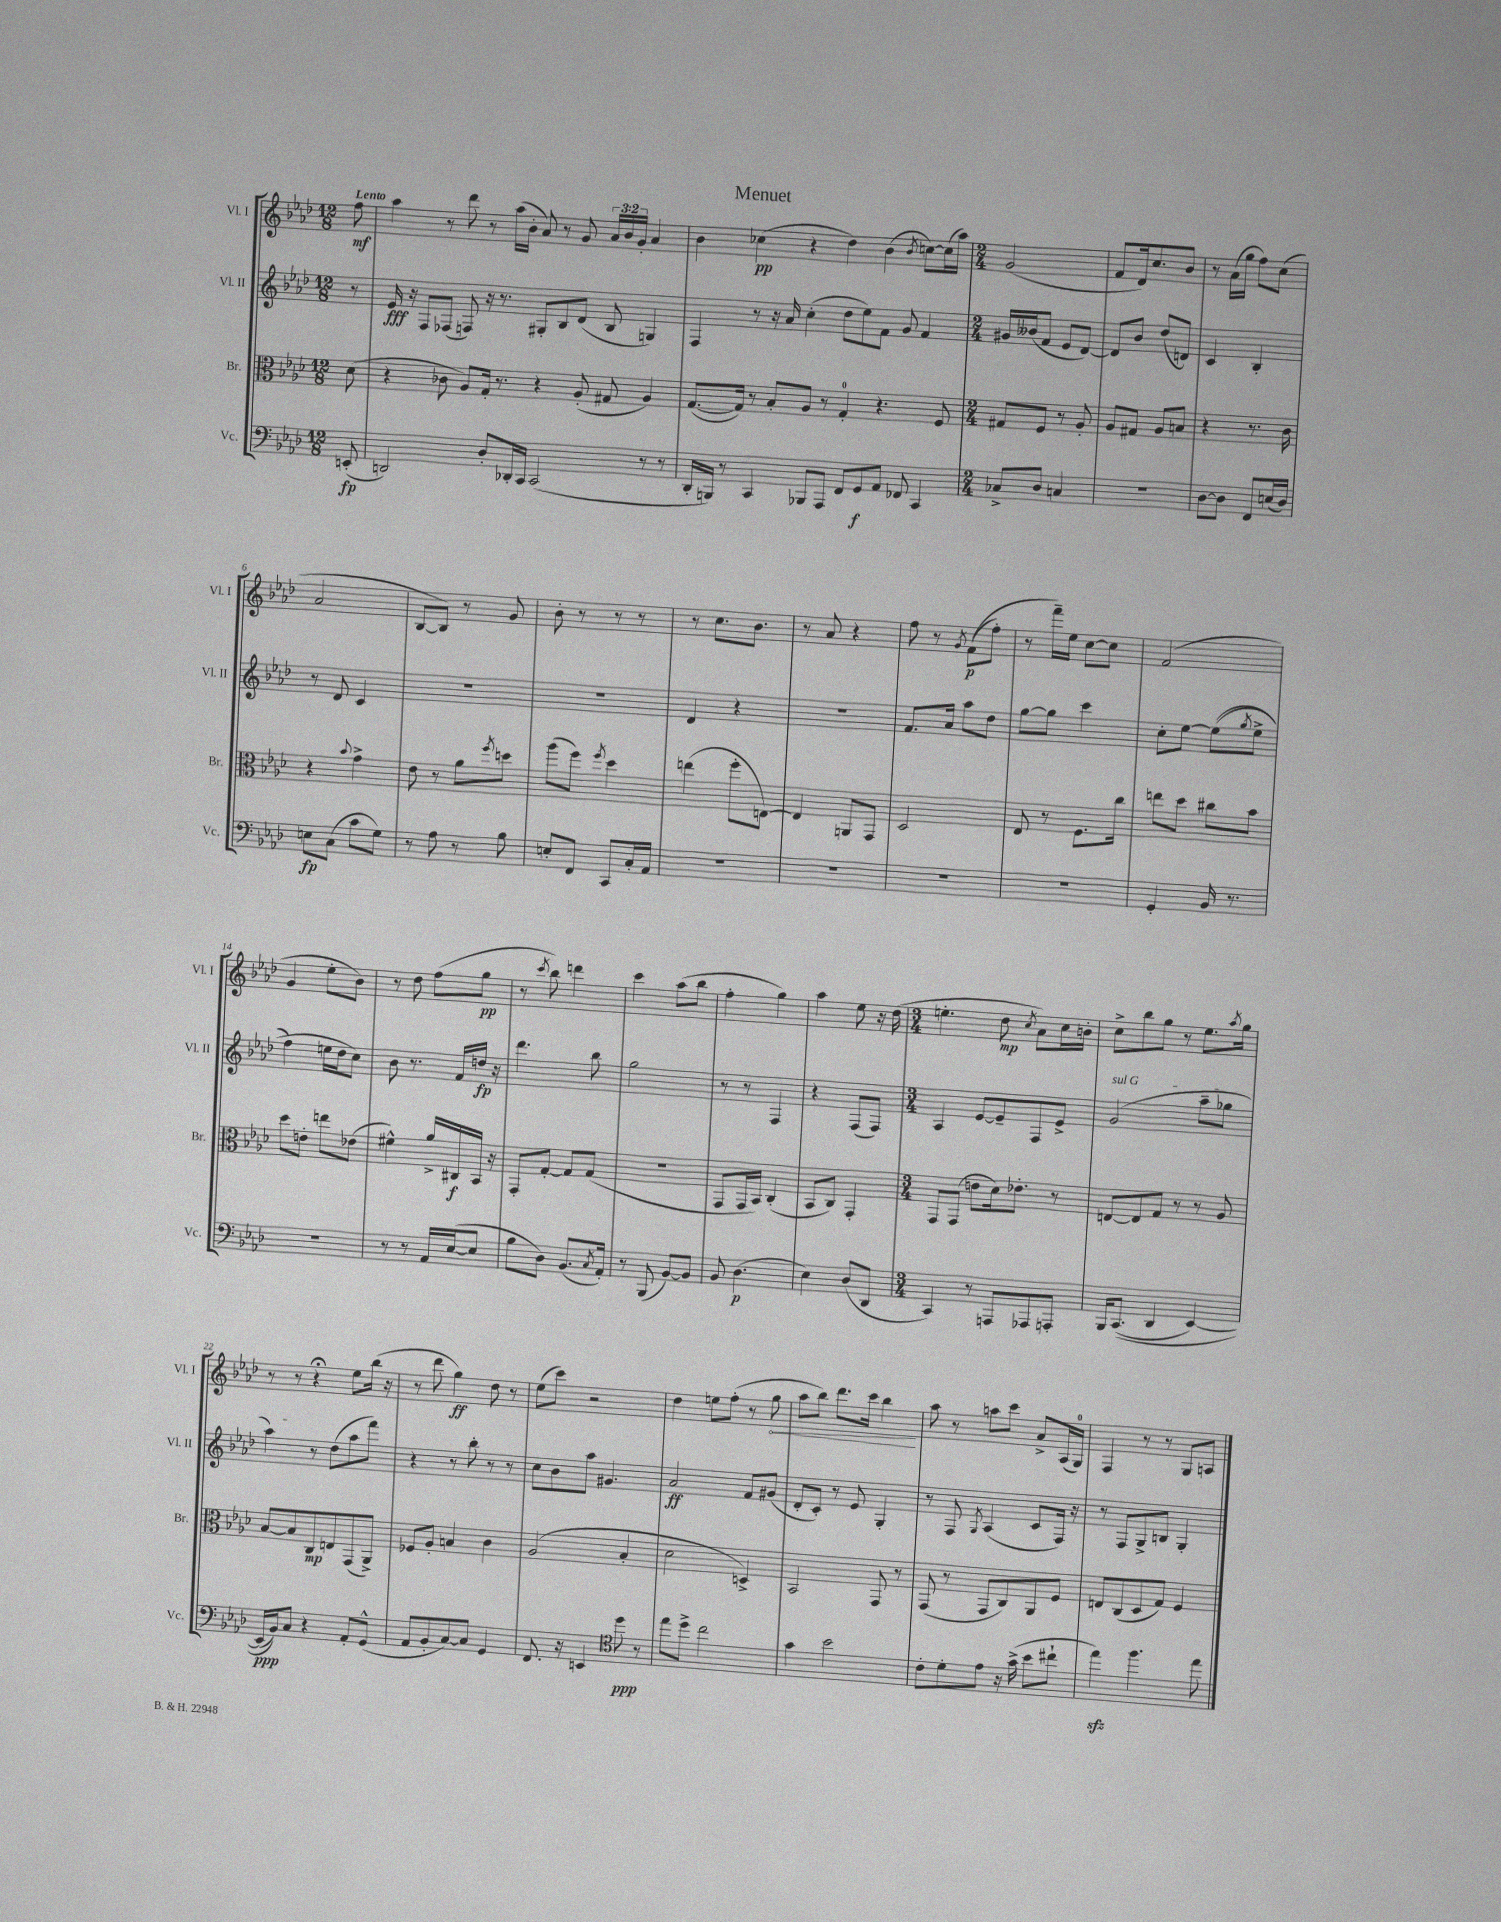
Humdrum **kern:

**kern	**dynam	**kern	**dynam	**kern	**dynam	**kern	**dynam
*part4	*part4	*part3	*part3	*part2	*part2	*part1	*part1
*staff4	*staff4	*staff3	*staff3	*staff2	*staff2	*staff1	*staff1
*I"Vc.	*	*I"Br.	*	*I"Vl. II	*	*I"Vl. I	*
*I'Vc.	*	*I'Br.	*	*I'Vl. II	*	*I'Vl. I	*
*clefF4	*	*clefC3	*	*clefG2	*	*clefG2	*
*k[b-e-a-d-]	*	*k[b-e-a-d-]	*	*k[b-e-a-d-]	*	*k[b-e-a-d-]	*
*M12/8	*	*M12/8	*	*M12/8	*	*M12/8	*
=	=	=	=	=	=	=	=
!	!	!	!	!	!	!LO:TX:a:B:t=Lento	!
(8EEn'/	fp	(8d-\	.	8r	.	8ff\	mf
=1	=1	=1	=1	=1	=1	=1	=1
2DDn/)	.	4r	.	16e-/	fff	4aa-\	.
.	.	.	.	16r	.	.	.
.	.	.	.	8F/L	.	.	.
.	.	8c-X\	.	(8F-X/J	.	8r	.
.	.	8A-/L)	.	8Fn/)	.	8ddd-\	.
8D-'/L	.	16G'/Jk	.	16r	.	8r	.
.	.	8.r	.	8.r	.	.	.
16DD-X'/L	.	.	.	.	.	(16aa-\LL	.
16CC/JJ	.	.	.	.	.	16b-'\JJ	.
(2CC/	.	4r	.	8G#X'/L	.	8a-/)	.
.	.	.	.	8B-/	.	8r	.
.	.	(8A-'/	.	(8d-/J	.	8g/	.
.	.	8G#X/	.	8B-/	.	24a-/LL	.
.	.	.	.	.	.	24b-/	.
.	.	.	.	.	.	24g'/JJ	.
8r	.	4A-/)	.	4Gn/)	.	4a-/	.
8r	.	.	.	.	.	.	.
=2	=2	=2	=2	=2	=2	=2	=2
16DD-'/LL	.	([8.G/L	.	4F/	.	4b-\	.
16BBBn/JJ)	.	.	.	.	.	.	.
8r	.	.	.	.	.	.	.
.	.	16G/Jk])	.	.	.	.	.
4CC/	.	8r	.	8r	.	(4cc-X\	pp
.	.	8B-'/L	.	16r	.	.	.
.	.	.	.	16a-/	.	.	.
8BBB-X/L	.	8A-/J	.	(4cc'\	.	4r	.
8AAA-/J	.	8r	.	.	.	.	.
8FF/L	.	4G'/	.	8dd-\L	.	4dd-\)	.
8GG/	f	.	.	8ee-\)	.	.	.
8AA-/J	.	4.r	.	8f\J	.	(4b-\	.
8FF-X/	.	.	.	8g/	.	.	.
.	.	.	.	.	.	8qb-/	.
4CC/	.	.	.	4f/	.	[8ccn\L)	.
.	.	8F/	.	.	.	(16cc\L]	.
.	.	.	.	.	.	16aa-\JJ)	.
=3	=3	=3	=3	=3	=3	=3	=3
*M2/4	*	*M2/4	*	*M2/4	*	*M2/4	*
8C-X^/L	.	8G#X/L	.	16g#X/LL	.	(2g/	.
.	.	.	.	(16b--X/J	.	.	.
8D-/J	.	8F/J	.	8f/J	.	.	.
4Cn/	.	8r	.	8e-/L	.	.	.
.	.	8A-'/	.	[8d-/J)	.	.	.
=4	=4	=4	=4	=4	=4	=4	=4
2r	.	8A-/L	.	8d-/L]	.	8f/L	.
.	.	8G#X/J	.	8b-/J	.	16d-/k)	.
.	.	.	.	.	.	8.cc/	.
.	.	8A-/L	.	(8dd-/L	.	.	.
.	.	8Bn/J	.	8dn/J)	.	8b-/J	.
=5	=5	=5	=5	=5	=5	=5	=5
[8D-\L	.	4r	.	4c/	.	8r	.
8D-\J]	.	.	.	.	.	(16a-\LL	.
.	.	.	.	.	.	16gg\JJ	.
8FF/L	.	8.r	.	4B-'/	.	8ff\L)	.
(16En/L	.	.	.	.	.	(8cc\J	.
16D-/JJ)	.	16c\	.	.	.	.	.
!!LO:LB:g=z
=6	=6	=6	=6	=6	=6	=6	=6
8En\L	fp	4r	.	8r	.	2a-/	.
(8C\J	.	.	.	8d-/	.	.	.
.	.	8qqb-/	.	.	.	.	.
8c\L	.	4g^\	.	4c/	.	.	.
8G\J)	.	.	.	.	.	.	.
=7	=7	=7	=7	=7	=7	=7	=7
8r	.	8e-\	.	2r	.	[8B-/L	.
8A-\	.	8r	.	.	.	8B-/J])	.
8r	.	8a-\L	.	.	.	8r	.
.	.	8qff/	.	.	.	.	.
8B-\	.	8ddn\J	.	.	.	8g/	.
=8	=8	=8	=8	=8	=8	=8	=8
8En'/L	.	(8aa-\L	.	2r	.	8b-'\	.
8FF/J	.	8ff\J)	.	.	.	8r	.
.	.	8qff/	.	.	.	.	.
8CC/L	.	4dd-\	.	.	.	8r	.
16C'/L	.	.	.	.	.	8r	.
16AA-/JJ	.	.	.	.	.	.	.
=9	=9	=9	=9	=9	=9	=9	=9
2r	.	(4een\	.	4d-/	.	8r	.
.	.	.	.	.	.	8.cc\L	.
.	.	8ff'\L	.	4r	.	.	.
.	.	.	.	.	.	8.b-\J	.
.	.	[8En\J)	.	.	.	.	.
=10	=10	=10	=10	=10	=10	=10	=10
2r	.	4E/]	.	2r	.	8r	.
.	.	.	.	.	.	8a-/	.
.	.	8AAn/L	.	.	.	4r	.
.	.	8GG/J	.	.	.	.	.
=11	=11	=11	=11	=11	=11	=11	=11
2r	.	2D-/	.	8.f/L	.	8ff\	.
.	.	.	.	.	.	8r	.
.	.	.	.	16a-/Jk	.	.	.
.	.	.	.	.	.	8qg/	.
.	.	.	.	8aa-\L	.	((8f\L	p
.	.	.	.	8dd-\J	.	8ff'\J)	.
=12	=12	=12	=12	=12	=12	=12	=12
2r	.	8E-/	.	[8gg\L	.	8r	.
.	.	8r	.	8gg\J]	.	16fff~\LL)	.
.	.	.	.	.	.	16ee-\JJ	.
.	.	8.F\L	.	4ccc\	.	[8cc\L	.
.	.	.	.	.	.	8cc\J]	.
.	.	16cc\Jk	.	.	.	.	.
=13	=13	=13	=13	=13	=13	=13	=13
4GG'/	.	8een\L	.	8cc'\L	.	(2f/	.
.	.	8dd-\J	.	[8ee-\J	.	.	.
16BB-/	.	8cc#X\L	.	((8ee-\L]	.	.	.
8.r	.	.	.	.	.	.	.
.	.	.	.	8qgg/	.	.	.
.	.	8b-\J	.	8ee-^\J	.	.	.
!!LO:LB:g=z
=14	=14	=14	=14	=14	=14	=14	=14
2r	.	8dd-\L	.	4ff\)	.	4g/	.
.	.	8en'\J	.	.	.	.	.
.	.	8een\L	.	16een\LL	.	8ee-'\L	.
.	.	.	.	16dd-\J	.	.	.
.	.	(8e-X\J	.	8cc\J)	.	8b-\J)	.
=15	=15	=15	=15	=15	=15	=15	=15
8r	.	4f#X^^\)	.	8b-\	.	8r	.
8r	.	.	.	8.r	.	8dd-\	.
16AA-/LL	.	16a-^/LL	.	.	.	(8ff\L	.
([16E-/J	.	16C#X/	f	16f/LL	.	.	.
8E-/J]	.	16BB-/JJ	.	16ddn/JJ	fp	8gg\J	pp
.	.	16r	.	16r	.	.	.
=16	=16	=16	=16	=16	=16	=16	=16
8B-\L	.	8GG'/L	.	4.ddd-\	.	8r	.
.	.	.	.	.	.	8qccc/	.
8D-\J)	.	[8G'/J	.	.	.	8bb-\)	.
(8.BB-/L	.	8G/L]	.	.	.	4dddn\	.
.	.	(8G/J	.	8bb-\	.	.	.
8qC/	.	.	.	.	.	.	.
16AA-'/Jk)	.	.	.	.	.	.	.
=17	=17	=17	=17	=17	=17	=17	=17
8r	.	2r	.	2gg\	.	4ccc\	.
(8BBB-/	.	.	.	.	.	.	.
[8BB-/L)	.	.	.	.	.	(8aa-\L	.
8BB-/J]	.	.	.	.	.	8bb-\J	.
=18	=18	=18	=18	=18	=18	=18	=18
8BB-/	.	8GG/L	.	8r	.	4ff'\	.
(4.D-\	p	16GG/L	.	8r	.	.	.
.	.	16BB-/JJ)	.	.	.	.	.
.	.	(4C'/	.	4F/	.	4gg\)	.
=19	=19	=19	=19	=19	=19	=19	=19
4E-\)	.	8BB-/L	.	4r	.	4aa-\	.
.	.	8C/J)	.	.	.	.	.
(8D-/L	.	4GG'/	.	(8F/L	.	8ee-\	.
8DD-/J	.	.	.	8F/J)	.	16r	.
.	.	.	.	.	.	(16dd-\	.
=20	=20	=20	=20	=20	=20	=20	=20
*M3/4	*	*M3/4	*	*M3/4	*	*M3/4	*
4CC/)	.	8GG/L	.	4A-/	.	4.een'\	.
.	.	(8GG/J	.	.	.	.	.
8r	.	8en\L	.	[8e-/L	.	.	.
8AAAn/L	.	16d-\k)	.	8e-~/]	.	8dd-\	mp
.	.	8.e-X'\J	.	.	.	.	.
.	.	.	.	.	.	8qcc/	.
8AAA-X/	.	.	.	8F/	.	8a-\L)	.
8AAAn'/J	.	8r	.	8e-^/J	.	16cc\L	.
.	.	.	.	.	.	16bn'\JJ	.
=21	=21	=21	=21	=21	=21	=21	=21
!	!	!	!	!LO:TX:a:i:t=sul G	!	!	!
16BBB-/KL	.	[8En/L	.	(2g/	.	8cc^\L	.
((8.CC/J	.	.	.	.	.	.	.
.	.	8E/]	.	.	.	8bb-\	.
4DD-/	.	8G/J	.	.	.	8gg\J	.
.	.	8r	.	.	.	8r	.
[4EE-/)	.	8r	.	8aa-~\L	.	8.ee-\L	.
.	.	8A-/	.	8gg-X\J	.	.	.
.	.	.	.	.	.	8qaa-/	.
.	.	.	.	.	.	16gg\Jk	.
!!LO:LB:g=z
=22	=22	=22	=22	=22	=22	=22	=22
(16EE-/LL]	ppp	[8B-/L	.	4aa-\)	.	8r	.
16BB-/J))	.	.	.	.	.	.	.
8C/J	.	8B-/]	.	.	.	8r	.
4r	.	8C/	mp	8r	.	4r;<	.
.	.	8En/	.	(8dd-\L	.	.	.
8AA-'/L	.	(8GG/	.	8aa-\	.	8ee-\L	.
(8GG^^/J	.	8AA-^/J)	.	8fff\J)	.	(16bb-\Jk	.
.	.	.	.	.	.	16r	.
=23	=23	=23	=23	=23	=23	=23	=23
8AA-/L	.	8F-X/L	.	4r	.	8r	.
8BB-'/	.	8A-'/J	.	.	.	8ddd-\	.
[8C/)	.	4Bn/	.	8r	.	4gg\)	ff
8C/J]	.	.	.	8bb-'\	.	.	.
4GG/	.	4c\	.	8r	.	8dd-\	.
.	.	.	.	8r	.	8r	.
=24	=24	=24	=24	=24	=24	=24	=24
8.FF/	.	(2A-/	.	8cc\L	.	(8ee-\L	.
.	.	.	.	8b-\	.	8ccc\J)	.
16r	.	.	.	.	.	.	.
4EEn/	.	.	.	8aa-\J	.	2r	.
.	.	.	.	4.g#X/	.	.	.
*clefC4	*	*	*	*	*	*	*
8dd-\	ppp	4B-'/	.	.	.	.	.
8r	.	.	.	.	.	.	.
=25	=25	=25	=25	=25	=25	=25	=25
8ee-\L	.	2d-\	.	2a-/	ff	4dd-\	.
8dd-^\J	.	.	.	.	.	.	.
2cc\	.	.	.	.	.	8een\L	.
.	.	.	.	.	.	(8ff'\J	.
.	.	4Dn^/)	.	8f/L	.	8r	.
!	!	!	!	!	!	!	!LO:HP:b
.	.	.	.	(8g#X/J	.	8gg\	<
=26	=26	=26	=26	=26	=26	=26	=26
4g\	.	2BB-/	.	8d-'/L	.	8aa-\L	.
.	.	.	.	8c'/J)	.	8bb-\J)	.
2b-\	.	.	.	8r	.	8.ddd-\L	.
.	.	.	.	8e-/	.	.	.
.	.	.	.	.	.	16ccc\Jk	.
.	.	8GG/	.	4G'/	.	4bb-\	.
.	.	8r	.	.	.	.	.
.	.	.	.	.	.	.	[
=27	=27	=27	=27	=27	=27	=27	=27
8c'\L	.	(8GG/	.	8r	.	8aa-\	.
8d-'\	.	8r	.	8F/	.	8r	.
.	.	.	.	8qG/	.	.	.
8e-\J	.	8GG/L	.	(4A-/	.	8aan\L	.
16r	.	8C/)	.	.	.	8ccc\J	.
(16g^\	.	.	.	.	.	.	.
8b-\L	.	8AA-/	.	8c/L	.	8a-^/L	.
8cc#X`\J	.	8F/J	.	16F/Jk)	.	(16A-/L	.
.	.	.	.	16r	.	16G/JJ)	.
=28	=28	=28	=28	=28	=28	=28	=28
4ee-zz\)	.	8En/L	.	8r	.	4F/	.
.	.	(8C/	.	8F/L	.	.	.
4.ff\	.	8D-/	.	8G^/	.	8r	.
.	.	8G/J)	.	8Bn/J	.	8r	.
.	.	4F/	.	4G'/	.	8G/L	.
8ee-\	.	.	.	.	.	8An/J	.
==	==	==	==	==	==	==	==
*-	*-	*-	*-	*-	*-	*-	*-
